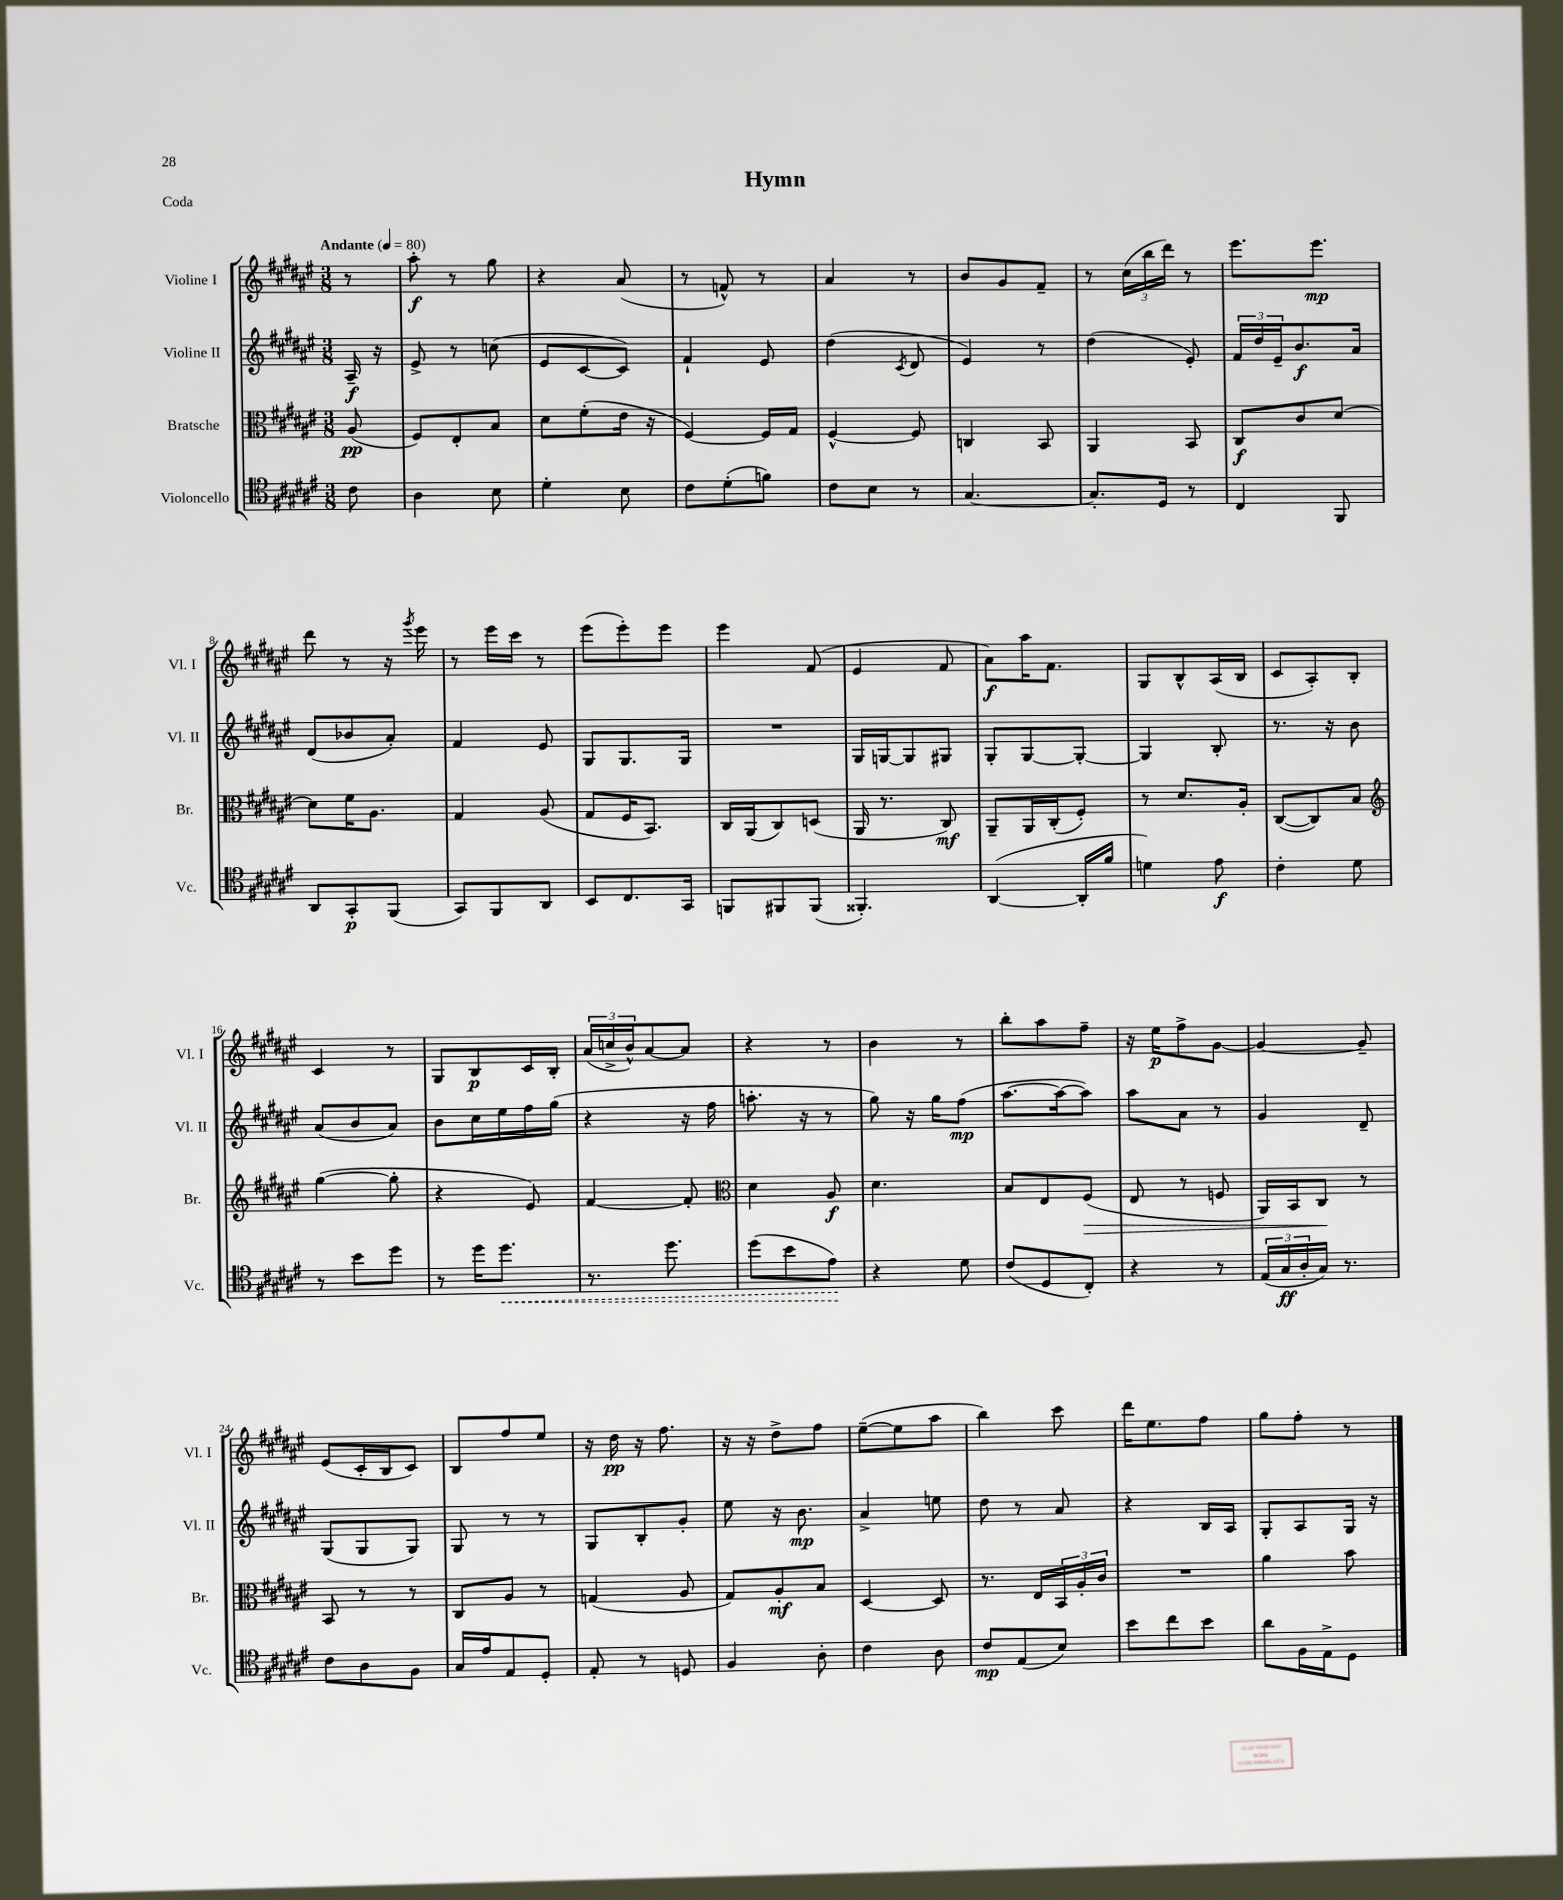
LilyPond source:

\header { title = "Hymn" piece = "Coda" }
<<
\new StaffGroup <<
\new Staff = "s0" \with { instrumentName = "Violine I" shortInstrumentName = "Vl. I" } {
    \clef treble \key fis \major \numericTimeSignature \time 3/8 \partial 8 \tempo "Andante" 4 = 80
    r8 |
    ais''8-.\f r8 gis''8 |
    r4 ais'8( |
    r8 f'8-^) r8 |
    ais'4 r8 |
    b'8 gis'8 fis'8-- |
    r8 \tuplet 3/2 { cis''16( b''16 dis'''16) } r8 |
    eis'''8. eis'''8.\mp |
    dis'''8 r8 r16 \acciaccatura { gis'''8 } eis'''16 |
    r8 eis'''16 cis'''16 r8 |
    eis'''8( eis'''8-.) eis'''8 |
    eis'''4 fis'8( |
    eis'4 fis'8 |
    ais'8\f) ais''16 fis'8. |
    gis8 b8-^ ais16( b16 |
    cis'8 ais8-.) b8-. |
    cis'4 r8 |
    gis8 b8\p cis'16 b16-. |
    \tuplet 3/2 { ais'16( c''16-> b'16-^) } ais'8~ ais'8 |
    r4 r8 |
    b'4 r8 |
    b''8-. ais''8 fis''8-- |
    r16 eis''16\p fis''8-> gis'8~ |
    gis'4~ gis'8-- |
    eis'8( cis'16-. b16 cis'8) |
    b8 fis''8 eis''8 |
    r16 dis''16\pp r16 fis''8. |
    r16 r16 dis''8-> fis''8 |
    eis''8~--( eis''8 ais''8 |
    b''4) cis'''8 |
    dis'''16 eis''8. fis''8 |
    gis''8 fis''8-. r8 \bar "|." |
}
\new Staff = "s1" \with { instrumentName = "Violine II" shortInstrumentName = "Vl. II" } {
    \clef treble \key fis \major \numericTimeSignature \time 3/8 \partial 8
    ais16--\f r16 |
    eis'8-> r8 c''8( |
    eis'8 cis'8~ cis'8) |
    fis'4-! eis'8 |
    dis''4( \acciaccatura { cis'8 } dis'8 |
    eis'4) r8 |
    dis''4( eis'8-.) |
    \tuplet 3/2 { fis'16 dis''16 eis'16-- } b'8.\f ais'16 |
    dis'8( bes'8 ais'8-.) |
    fis'4 eis'8 |
    gis8 gis8. gis16 |
    R4. |
    gis16 g16~ g8 gis8 |
    gis8-. gis8~ gis8~-. |
    gis4 b8-. |
    r8. r16 b'8 |
    ais'8( b'8 ais'8) |
    b'8 cis''16 eis''16 fis''16 gis''16( |
    r4 r16 fis''16 |
    a''8.-. r16 r8 |
    gis''8) r16 gis''16 fis''8\mp( |
    ais''8.~ ais''16~ ais''8) |
    ais''8 ais'8 r8 |
    gis'4 dis'8-- |
    gis8( gis8 gis8) |
    gis8 r8 r8 |
    gis8 b8-. gis'8-. |
    eis''8 r16 b'8.\mp |
    ais'4-> e''8 |
    dis''8 r8 ais'8 |
    r4 b16 ais16 |
    gis8-. ais8 gis16 r16 \bar "|." |
}
\new Staff = "s2" \with { instrumentName = "Bratsche" shortInstrumentName = "Br." } {
    \clef alto \key fis \major \numericTimeSignature \time 3/8 \partial 8
    ais8\pp( |
    fis8) eis8-. b8 |
    dis'8 fis'8-.( eis'16 r16 |
    fis4~) fis16 gis16 |
    fis4~-^ fis8 |
    c4 b,8 |
    ais,4 b,8 |
    cis8\f cis'8 dis'8~ |
    dis'8 fis'16 ais8. |
    gis4 ais8( |
    gis8 fis16 b,8.) |
    cis16 ais,16( cis8) d8( |
    ais,16 r8. cis8\mf) |
    ais,8-- ais,16 cis16-.( fis8-.) |
    r8 dis'8. ais16-. |
    cis8~( cis8) b8 |
    \clef treble gis''4~( gis''8-. |
    r4 eis'8) |
    fis'4~ fis'8-. |
    \clef alto dis'4 ais8\f |
    dis'4. |
    b8 eis8 fis8\>( |
    eis8 r8 f8 |
    ais,16) b,16 cis8\! r8 |
    b,8 r8 r8 |
    cis8 ais8 r8 |
    g4( ais8 |
    gis8) ais8-.\mf b8 |
    dis4~ dis8 |
    r8. eis16 \tuplet 3/2 { b,16 ais16-. cis'16 } |
    R4. |
    ais'4 b'8 \bar "|." |
}
\new Staff = "s3" \with { instrumentName = "Violoncello" shortInstrumentName = "Vc." } {
    \clef tenor \key fis \major \numericTimeSignature \time 3/8 \partial 8
    cis'8 |
    ais4 b8 |
    dis'4-. b8 |
    cis'8 dis'8-.( f'8) |
    cis'8 b8 r8 |
    gis4.~ |
    gis8.-. dis16 r8 |
    cis4 fis,8 |
    ais,8 gis,8-.\p fis,8( |
    gis,8) fis,8 ais,8 |
    b,8 cis8. gis,16 |
    f,8 fis,8 fis,8( |
    fisis,4.-.) |
    ais,4~( ais,16-. fis'16 |
    d'4) eis'8\f |
    cis'4-. dis'8 |
    r8 b'8 dis''8 |
    r8 dis''16 \once \override Hairpin.style = #'dashed-line dis''8.\< |
    r8. dis''8. |
    dis''8( b'8 eis'8\!) |
    r4 dis'8 |
    cis'8( dis8 cis8-.) |
    r4 r8 |
    \tuplet 3/2 { eis16( gis16\ff ais16-. } gis16) r8. |
    cis'8 ais8 fis8 |
    gis16 eis'16 eis8 dis8-. |
    eis8-. r8 d8 |
    fis4 ais8-. |
    cis'4 ais8 |
    cis'8\mp eis8( b8) |
    b'8 cis''8 b'8 |
    ais'8 fis16 eis16-> dis8 \bar "|." |
}
>>
>>
